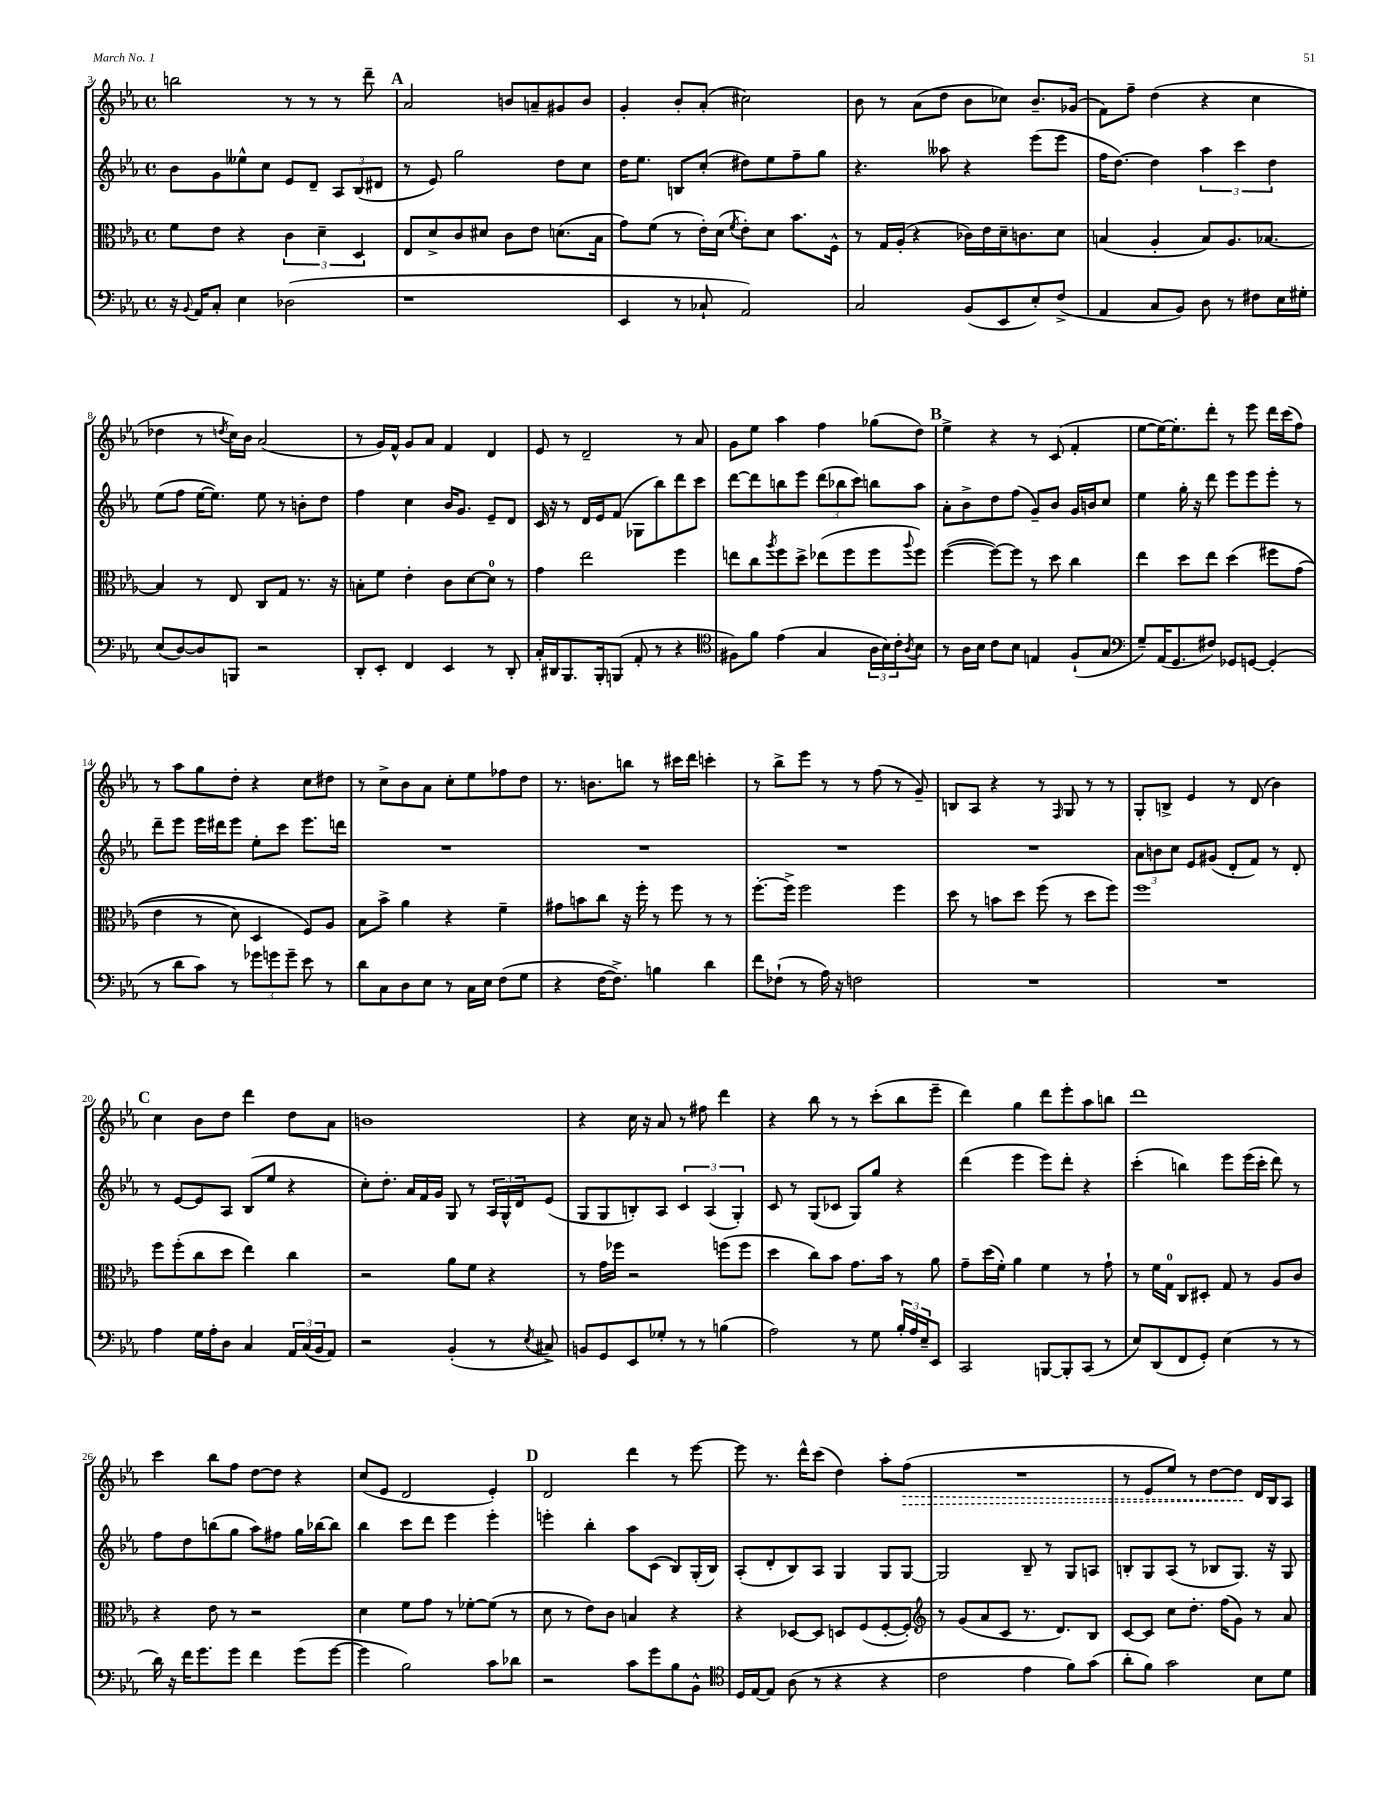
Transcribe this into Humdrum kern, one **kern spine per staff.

**kern	**kern	**kern	**kern
*staff4	*staff3	*staff2	*staff1
*clefF4	*clefC3	*clefG2	*clefG2
*k[b-e-a-]	*k[b-e-a-]	*k[b-e-a-]	*k[b-e-a-]
*M4/4	*M4/4	*M4/4	*M4/4
*met(c)	*met(c)	*met(c)	*met(c)
16r	8f	8b-	2bb
8qqBB-	.	.	.
16AA-	.	.	.
8C'	8e-	8g	.
4E-	4r	8ee--^^	.
.	.	8cc	.
(2D-	6c	8e-	8r
.	.	8d~	8r
.	6d~	.	.
.	.	12A-	8r
.	6D	(12B-	.
.	.	.	8ddd~
.	.	12d#	.
=	=	=	=
1r	8E-	8r	2a-
.	8d^	8e-)	.
.	8c	2gg	.
.	8d#	.	.
.	8c	.	8b
.	8e-	.	8a~
.	(8.d	8dd	8g#
.	.	8cc	8b
.	16B-	.	.
=	=	=	=
4EE-	8g)	16dd	4g'
.	.	8.ee-	.
.	(8f	.	.
8r	8r	8B	8b-'
8C-`	16e-')	(8cc'	(8a-'
.	(16d	.	.
.	8qf	.	.
2AA-)	8e-')	8dd#)	2cc#)
.	8d	8ee-	.
.	8.b-	8ff~	.
.	.	8gg	.
.	16F^^	.	.
=	=	=	=
2C	8r	4.r	8b-
.	16G	.	8r
.	(16A-'	.	.
.	4r	.	(8a-
.	.	8aa--	8dd
(8BB-	16c-)	4r	8b-
.	16e-	.	.
8EE-	16d~	.	8cc-)
.	8.c	.	.
8E-')	.	(8eee-	8.b-~
(8F^	8d	8eee-	.
.	.	.	(16g-
=	=	=	=
4AA-	(4B	16ff	8f)
.	.	[8.dd)	.
.	.	.	8ff~
8C	4A-'	4dd]	(4dd
8BB-)	.	.	.
8D	8B)	6aa-	4r
8r	8.A-	.	.
.	.	6ccc	.
8F#	.	.	4cc
.	[8.B-	.	.
.	.	6dd	.
16E-	.	.	.
16G#'	.	.	.
=	=	=	=
(8E-	4B-]	(8ee-	4dd-
[8D)	.	8ff	.
8D]	8r	[16ee-	8r
.	.	8.ee-])	.
.	.	.	8qdd
8BBB	8E-	.	16cc)
.	.	.	16b-
2r	8C	8ee-	(2a-
.	8G	8r	.
.	8.r	8b'	.
.	.	8dd	.
.	16r	.	.
=	=	=	=
8DD'	8B'	4ff	8r
8EE-'	8f	.	16g)
.	.	.	16f^^
4FF	4e-'	4cc	8g
.	.	.	8a-
4EE-	8c	16b-	4f
.	.	8.g	.
.	[8d	.	.
8r	8d]	8e-~	4d
8DD'	8r	8d	.
=	=	=	=
16C'	4g	16c	8e-
16DD#	.	16r	.
8.BBB-	.	8r	8r
.	2ee-	16d	2d~
16BBB-'	.	16e-	.
(8BBB	.	(8f	.
8AA-'	.	8G-	.
8r	.	8bb-)	.
4r	4ff	8ddd	8r
.	.	8ccc	8a-
=	=	=	=
*clefC4	*	*	*
8F#)	8ee	[8ddd	8g
8f	8cc	8ddd]	8ee-
.	8qaa-	.	.
(4e-	8ff	8bb	4aa-
.	8dd^	8eee-	.
4G	(8ee-	(12ddd	4ff
.	.	12bb-	.
.	8ff	.	.
.	.	12ccc)	.
24A-	8ff	8bb	(8gg-
24B-)	.	.	.
24c'	.	.	.
8qA-	8qqaa-	.	.
8B-	8ff)	8aa-	8dd)
=	=	=	=
8r	([4ff	8a-'	4ee-^
16A-	.	8b-^	.
16B-	.	.	.
8c	8ff_)	8dd	4r
8B-	8ff]	(8ff	.
4E	8r	8g~)	8r
.	8dd	8b-	(8c
(8F`	4cc	16g	4f'
.	.	16b	.
8G	.	8cc	.
=	=	=	=
*clefF4	*	*	*
8G~)	4ee-	4ee-	[8ee-
(16AA-	.	.	16ee-_)
8.GG	.	.	8.ee-']
.	8dd	16gg'	.
.	.	16r	.
8F#)	8ee-	8ddd	8ddd'
8GG-	&(4dd	8eee-	8r
[8GG	.	8eee-	8eee-
(4GG']	8ff#	8eee-'	16ddd
.	.	.	(16ccc
.	(8g	8r	8ff)
=	=	=	=
8r	4e-	8ddd~	8r
8d	.	8eee-	8aa-
8c)	8r	16eee-	8gg
.	.	16ddd#	.
8r	8d)	8eee-	8dd'
12g-	4D	8ee-'	4r
12g	.	.	.
.	.	8ccc	.
12g~	.	.	.
8e-	8F&)	8.eee-	8cc
8r	8A-	.	8dd#
.	.	16ddd	.
=	=	=	=
8d	8B-	1r	8r
8C	8b-^	.	8cc^
8D	4a-	.	8b-
8E-	.	.	8a-
8r	4r	.	8cc'
16C	.	.	8ee-
16E-	.	.	.
(8F	4f~	.	8ff-
8G	.	.	8dd
=	=	=	=
4r	8g#	1r	8.r
.	8b	.	.
.	.	.	8.b
[16F	8cc	.	.
8.F^])	.	.	.
.	16r	.	8bb
.	16ff'	.	.
4B	8r	.	8r
.	8ff	.	16ccc#
.	.	.	16ddd
4d	8r	.	4ccc'
.	8r	.	.
=	=	=	=
8f	[8.ff'	1r	8r
(8F-`	.	.	8bb-^
.	16ff^]	.	.
8r	2ff	.	8eee-
16A-)	.	.	8r
16r	.	.	.
2F	.	.	8r
.	.	.	(8ff
.	4ff	.	8r
.	.	.	8g~)
=	=	=	=
1r	8dd	1r	8B
.	8r	.	8A-
.	8b	.	4r
.	8dd	.	.
.	(8ff	.	8r
.	.	.	16qqF
.	8r	.	8G
.	8dd	.	8r
.	8ff)	.	8r
=	=	=	=
1r	1ff	12a-	8G'
.	.	12b	.
.	.	.	8B^
.	.	12cc	.
.	.	8e-	4e-
.	.	(8g#	.
.	.	8d'	8r
.	.	8f)	(8d
.	.	8r	4b-)
.	.	8d'	.
=	=	=	=
4A-	8ff	8r	4cc
.	(8ff'	[8e-	.
16G	8cc	8e-]	8b-
16A-'	.	.	.
8D	8dd	8A-	8dd
4C	4ee-)	(8B-	4ddd
.	.	8ee-	.
24AA-	4cc	4r	8dd
(24C	.	.	.
24BB-	.	.	.
8AA-)	.	.	8a-
=	=	=	=
2r	2r	8cc')	1b
.	.	8.dd'	.
.	.	16a-	.
.	.	16f	.
.	.	16g	.
(4BB-'	8a-	8G	.
.	8f	8r	.
8r	4r	24A-	.
.	.	24G^^	.
.	.	24d	.
8qE-	.	.	.
8C#^)	.	(8e-	.
=	=	=	=
8BB	8r	8G	4r
8GG	16g	8G	.
.	16ff-	.	.
8EE-	2r	8B')	16cc
.	.	.	16r
8G-'	.	8A-	8a-
8r	.	6c	8r
8r	.	.	8ff#
.	.	(6A-	.
(4B	(8ff	.	4ddd
.	.	6G')	.
.	8ff	.	.
=	=	=	=
2A-)	4dd	8c	4r
.	.	8r	.
.	8cc)	(8G	8bb-
.	8b-	8c-	8r
8r	8.g	8G)	8r
8G	.	8gg	(8ccc'
.	16b-	.	.
24B-'	8r	4r	8bb-
24A-	.	.	.
24E-~	.	.	.
8EE-	8a-	.	8eee-~
=	=	=	=
2CC	8g~	(4ddd	4ddd)
.	(16dd	.	.
.	16f')	.	.
.	4a-	4eee-	4gg
[8BBB	4f	8eee-)	8ddd
8BBB']	.	8ddd'	8eee-'
(8CC	8r	4r	8aa-
8r	8g`	.	8bb
=	=	=	=
8E-)	8r	(4ccc'	1ddd
(8DD	16f	.	.
.	16G	.	.
8FF	8C	4bb)	.
8GG')	8D#'	.	.
(4E-	8G	8eee-	.
.	8r	(16eee-	.
.	.	16ccc'	.
8r	8A-	8ddd)	.
8r	8c	8r	.
=	=	=	=
16d)	4r	8ff	4ccc
16r	.	.	.
16f	.	8dd	.
8.g	.	.	.
.	8e-	(8bb	8bb-
8g	8r	8gg	8ff
4f	2r	8aa-)	[8dd
.	.	8ff#	8dd]
(8g	.	16gg	4r
.	.	[16bb-	.
[8g	.	8bb-]	.
=	=	=	=
4g]	4d	4bb-	(8cc
.	.	.	8e-
2B-)	8f	8ccc	2d
.	8g	8ddd	.
.	8r	4eee-	.
.	[8f-'	.	.
8c	(8f-]	4eee-'	4e-')
8d-	8r	.	.
=	=	=	=
2r	8d	4eee'	2d
.	8r	.	.
.	8e-)	4bb-'	.
.	8c	.	.
8c	4B	8aa-	4ddd
8g	.	(8c	.
8B-	4r	8B-)	8r
8BB-^^	.	(16G'	[8eee-
.	.	16B-)	.
=	=	=	=
*clefC4	*	*	*
16D	4r	(8A-'	8eee-]
[16E-	.	.	.
8E-]	.	8d'	8.r
(8A-	[8D-	8B-)	.
.	.	.	16ddd^^
8r	8D-]	8A-	(8ccc
4r	8D	4G	4dd)
.	(8F	.	.
4r	[8F'	8G	8aa-'
.	8F'])	[8G	(8ff
=	=	=	=
*	*clefG2	*	*
2c	8r	2G]	1r
.	(8g	.	.
.	8a-	.	.
.	8c	.	.
4e-	8.r	8B-~	.
.	.	8r	.
.	8.d)	.	.
8f)	.	8G	.
(8g	8B-	8A	.
=	=	=	=
8a-'	[8c	8B'	8r
8f)	8c]	8G	8e-
2g	8cc	(8A-	8ee-)
.	8.dd'	8r	8r
.	.	8B-	[8dd
.	(16ff	.	.
.	8g)	8.G)	8dd]
8B-	8r	.	16d
.	.	16r	16B-
8d	8a-	8G	8A-
==	==	==	==
*-	*-	*-	*-
